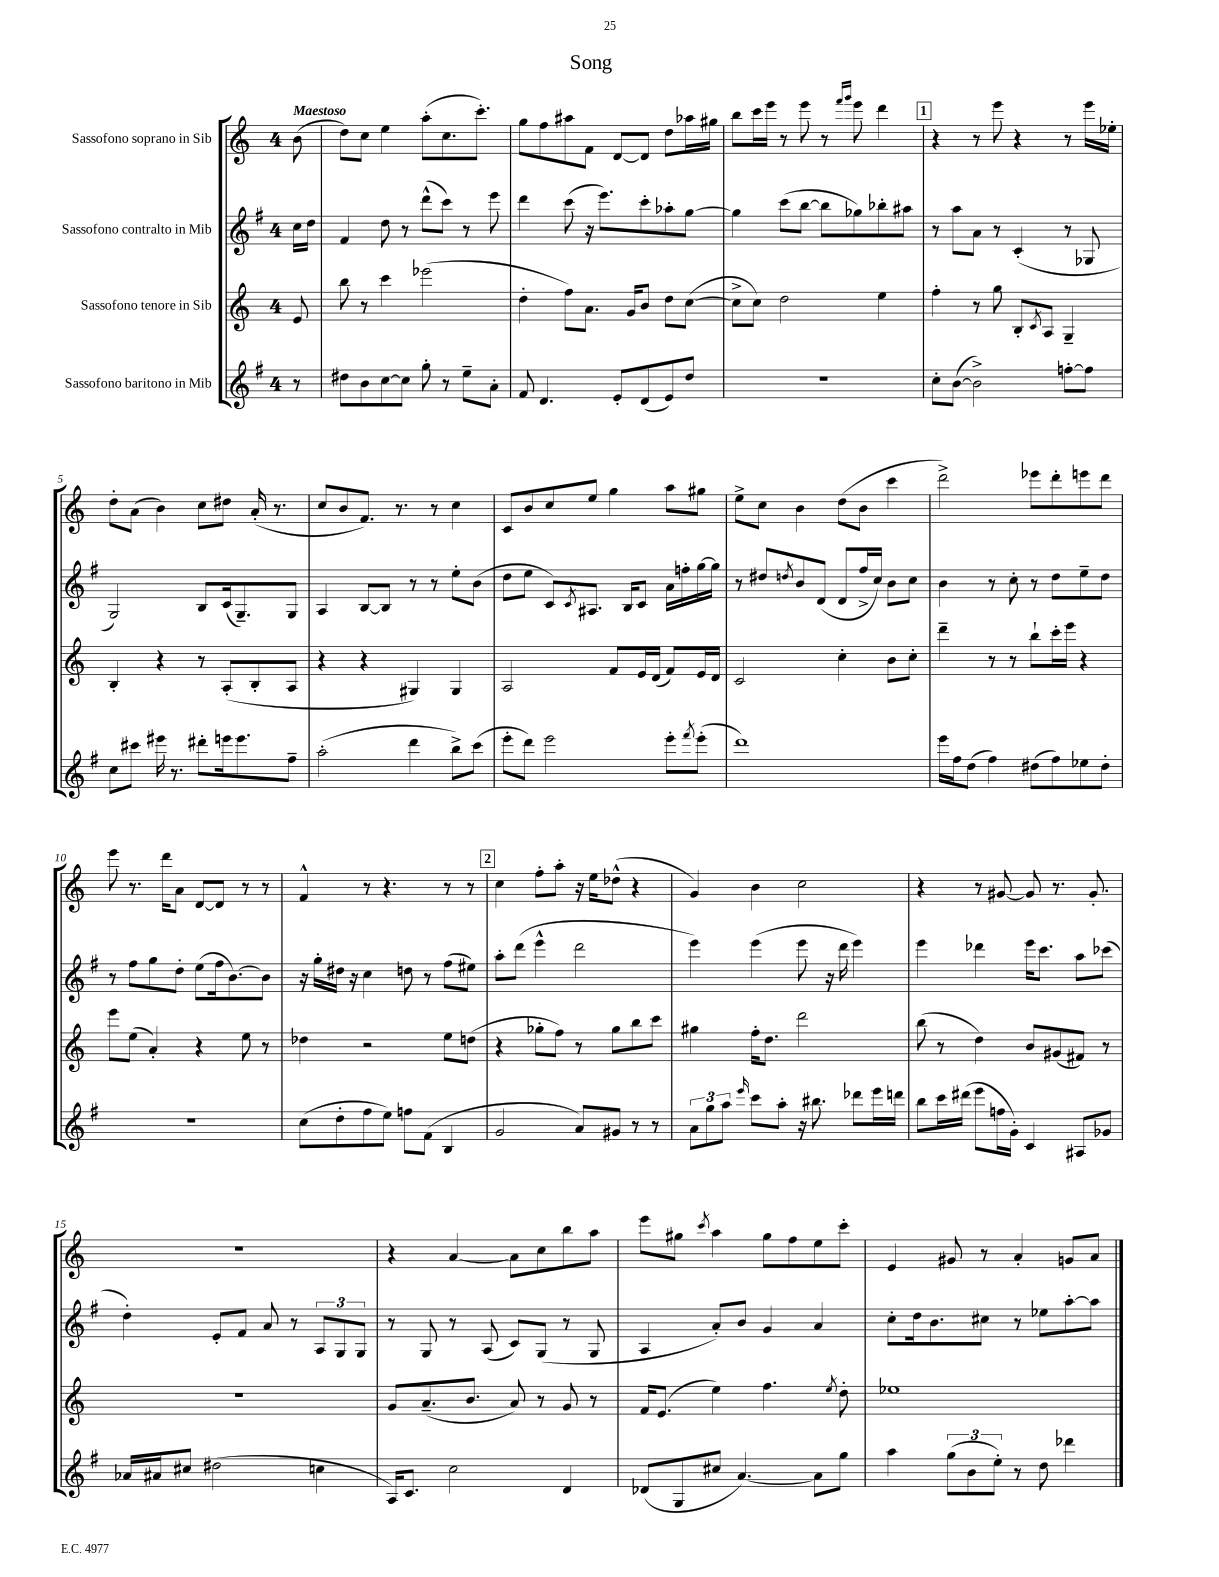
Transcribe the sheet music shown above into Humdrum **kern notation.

**kern	**kern	**kern	**kern
*part4	*part3	*part2	*part1
*staff4	*staff3	*staff2	*staff1
*I"Sassofono baritono in Mib	*I"Sassofono tenore in Sib	*I"Sassofono contralto in Mib	*I"Sassofono soprano in Sib
*clefG2	*clefG2	*clefG2	*clefG2
*k[f#]	*k[]	*k[f#]	*k[]
*M4/4	*M4/4	*M4/4	*M4/4
=	=	=	=
!	!	!	!LO:TX:a:B:t=Maestoso
8r	8e/	16cc\LL	(8b\
.	.	16dd\JJ	.
=1	=1	=1	=1
8dd#X\L	8bb\	4f#/	8dd\L)
8b\	8r	.	8cc\J
[8cc\	4ccc\	8dd\	4ee\
8cc\J]	.	8r	.
8gg'\	(2eee-X\	(8ddd^^\L	(8aa'\L
8r	.	8ccc\J)	8.cc\
8ee~\L	.	8r	.
.	.	.	8.ccc'\J)
8a'\J	.	8eee\	.
=2	=2	=2	=2
8f#/	4dd'\	4ddd\	8gg\L
4.d/	.	.	8ff\
.	8ff\L)	(8ccc\	8aa#X\
.	8.a\J	16r	8f\J
.	.	8.eee\L)	.
8e'/L	.	.	[8d/L
.	16g/KL	.	.
(8d/	8b/J	8ccc'\	8d/J]
8e/)	8dd\L	8aa-X'\	8dd\L
8dd/J	([8cc\J	[8gg\J	16aa-X\L
.	.	.	16gg#X\JJ
=3	=3	=3	=3
1r	8cc^\L]	4gg\]	8bb\L
.	8cc\J)	.	16ccc\L
.	.	.	16eee\JJ
.	2dd\	(8ccc\L	8r
.	.	[8bb\J	8eee\
.	.	8bb\L]	8r
.	.	.	16qqfff/LL
.	.	.	16qqggg/JJ
.	.	8gg-X\)	8eee\
.	4ee\	8bb-X'\	4ddd\
.	.	8aa#X\J	.
!!LO:REH:place=s1:t=1
=4	=4	=4	=4
8cc'\L	4ff'\	8r	4r
([8b\J	.	8aa\L	.
2b^\])	8r	8a\J	8r
.	8gg\	8r	8eee\
.	8B'/L	(4c'/	4r
.	8qc/	.	.
.	8A/J	.	.
[8ffn'\L	4G~/	8r	8r
8ff\J]	.	8G-X/	16eee\LL
.	.	.	16ee-X'\JJ
!!LO:LB:g=z
=5	=5	=5	=5
8cc\L	4B'/	2G/)	8dd'\L
8ccc#X\J	.	.	(8a\J
16eee#X\	4r	.	4b\)
8.r	.	.	.
8ddd#X'\L	8r	8B/L	8cc\L
16eeen\k	(8A'/L	(16c/k	8dd#X\J
8.eee\	.	8.G~/)	.
.	8B'/	.	(16a'/
.	.	.	8.r
8ff#~\J	8A/J	8G/J	.
=6	=6	=6	=6
(2aa'\	4r	4A/	8cc/L
.	.	.	8b/
.	4r	[8B/L	8.f/J)
.	.	8B/J]	.
.	.	.	8.r
4ddd\	4G#X/)	8r	.
.	.	8r	8r
8bb^\L)	4G#/	8ee'\L	4cc\
(8ccc\J	.	(8b\J	.
=7	=7	=7	=7
8eee'\L	2A/	8dd\L	8c/L
8ddd\J)	.	8ee\J	8b/
2eee\	.	8c/L)	8cc/
.	.	8qc/	.
.	.	8.A#X/J	8ee/J
.	8f/L	.	4gg\
.	.	16B/KL	.
.	16e/L	8c/J	.
.	(16d/JJ	.	.
8eee'\L	8f/L)	16a\LL	8aa\L
.	.	16ffn'\	.
8qfff#/	.	.	.
(8eee'\J	16e/L	[16gg\	8gg#X\J
.	16d/JJ	16gg\JJ]	.
=8	=8	=8	=8
1ddd)	2c/	8r	8ee^\L
.	.	8dd#X/L	8cc\J
.	.	8qddn/	.
.	.	8b/	4b\
.	.	(8d/J	.
.	4cc'\	8d/L	(8dd\L
.	.	16ff#^/L	8b\J
.	.	16cc/JJ)	.
.	8b\L	8b\L	4ccc\
.	8cc'\J	8cc\J	.
=9	=9	=9	=9
16eee\LL	4ddd~\	4b\	2ddd^\)
16ff#\J	.	.	.
(8dd\J	.	.	.
4ff#\)	8r	8r	.
.	8r	8cc'\	.
(8dd#X\L	8bb`\L	8r	8eee-X\L
8ff#\)	16ccc'\L	8dd\L	8ddd'\
.	16eee\JJ	.	.
8ee-X\	4r	8ee~\	8eeen\
8dd#'\J	.	8dd\J	8ddd\J
!!LO:LB:g=z
=10	=10	=10	=10
1r	8eee\L	8r	8eee\
.	(8ee\J	8ff#\L	8.r
.	4a'/)	8gg\	.
.	.	.	16ddd\KL
.	.	8dd'\J	8a\J
.	4r	(8ee\L	[8d/L
.	.	16ff#\k	8d/J]
.	.	[8.b\)	.
.	8ee\	.	8r
.	8r	8b\J]	8r
=11	=11	=11	=11
(8cc\L	4dd-X\	16r	4f^^/
.	.	16gg'\LL	.
8dd'\	.	16dd#X\JJ	.
.	.	16r	.
8ff#\	2r	4cc\	8r
8ee\J)	.	.	4.r
8ffn\L	.	8ddn\	.
(8f#\J	.	8r	.
4B/	8ee\L	(8ff#\L	8r
.	(8ddn\J	8ee#X\J)	8r
!!LO:REH:place=s1:t=2
=12	=12	=12	=12
2g/	4r	8aa'\L	4cc\
.	.	(8ddd\J	.
.	8gg-X'\L	4eee^^\	8ff'\L
.	8ff\J)	.	8aa'\J
8a/L)	8r	2ddd\	16r
.	.	.	16ee\KL
8g#X/J	8gg-\L	.	(8dd-X^^\J
8r	8bb\	.	4r
8r	8ccc\J	.	.
=13	=13	=13	=13
12a\L	4gg#X\	4eee\)	4g/)
12gg\	.	.	.
12aa\J	.	.	.
16qqeee/	.	.	.
8ccc\L	16ff'\KL	(4eee\	4b\
.	8.dd\J	.	.
8aa'\J	.	.	.
16r	2ddd\	8eee\	2cc\
8.bb#X\	.	.	.
.	.	16r	.
.	.	16ddd\	.
8ddd-X\L	.	4eee\)	.
16eee\L	.	.	.
16dddn\JJ	.	.	.
=14	=14	=14	=14
8bb\L	(8bb\	4eee\	4r
16ccc\L	8r	.	.
(16ddd#X\JJ	.	.	.
8eee\L	4dd\)	4ddd-X\	8r
16ffn\L	.	.	[8g#X/
16g'\JJ)	.	.	.
4c/	8b/L	16eee\KL	8g#/]
.	.	8.ccc\J	.
.	(8g#X/	.	8.r
8A#X/L	8f#X/J)	8aa\L	.
.	.	.	8.g#'/
8g-X/J	8r	(8ccc-X\J	.
!!LO:LB:g=z
=15	=15	=15	=15
16a-X/LL	1r	4dd'\)	1r
16a#X/J	.	.	.
8cc#X/J	.	.	.
(2dd#X\	.	8e'/L	.
.	.	8f#/J	.
.	.	8a/	.
.	.	8r	.
4ccn\	.	12A/L	.
.	.	12G/	.
.	.	12G/J	.
=16	=16	=16	=16
16A/KL)	8g/L	8r	4r
8.c/J	.	.	.
.	(8.a~/	8G/	.
2cc\	.	8r	[4a/
.	8.b/J	.	.
.	.	(8A/	.
.	8a/)	8c/L)	8a\L]
.	8r	(8G/J	8cc\
4d/	8g/	8r	8bb\
.	8r	8G/	8aa\J
=17	=17	=17	=17
(8d-X/L	16f/KL	4A/	8eee\L
.	(8.e/J	.	.
8G/	.	.	8gg#X\J
.	.	.	8qccc/
8cc#X/J	4ee\)	8a'/L)	4aa\
[4.a/)	.	8b/J	.
.	4.ff\	4g/	8gg#\L
.	.	.	8ff\
8a\L]	.	4a/	8ee\
.	8qee/	.	.
8gg\J	8dd'\	.	8ccc'\J
=18	=18	=18	=18
4aa\	1ee-X	8cc'\L	4e/
.	.	16dd\k	.
.	.	8.b\	.
(12gg\L	.	.	8g#X/
12b\	.	.	.
.	.	8cc#X\J	8r
12ee'\J)	.	.	.
8r	.	8r	4a'/
8dd\	.	8ee-X\L	.
4ddd-X\	.	[8aa'\	8gn/L
.	.	8aa\J]	8a/J
==	==	==	==
*-	*-	*-	*-
